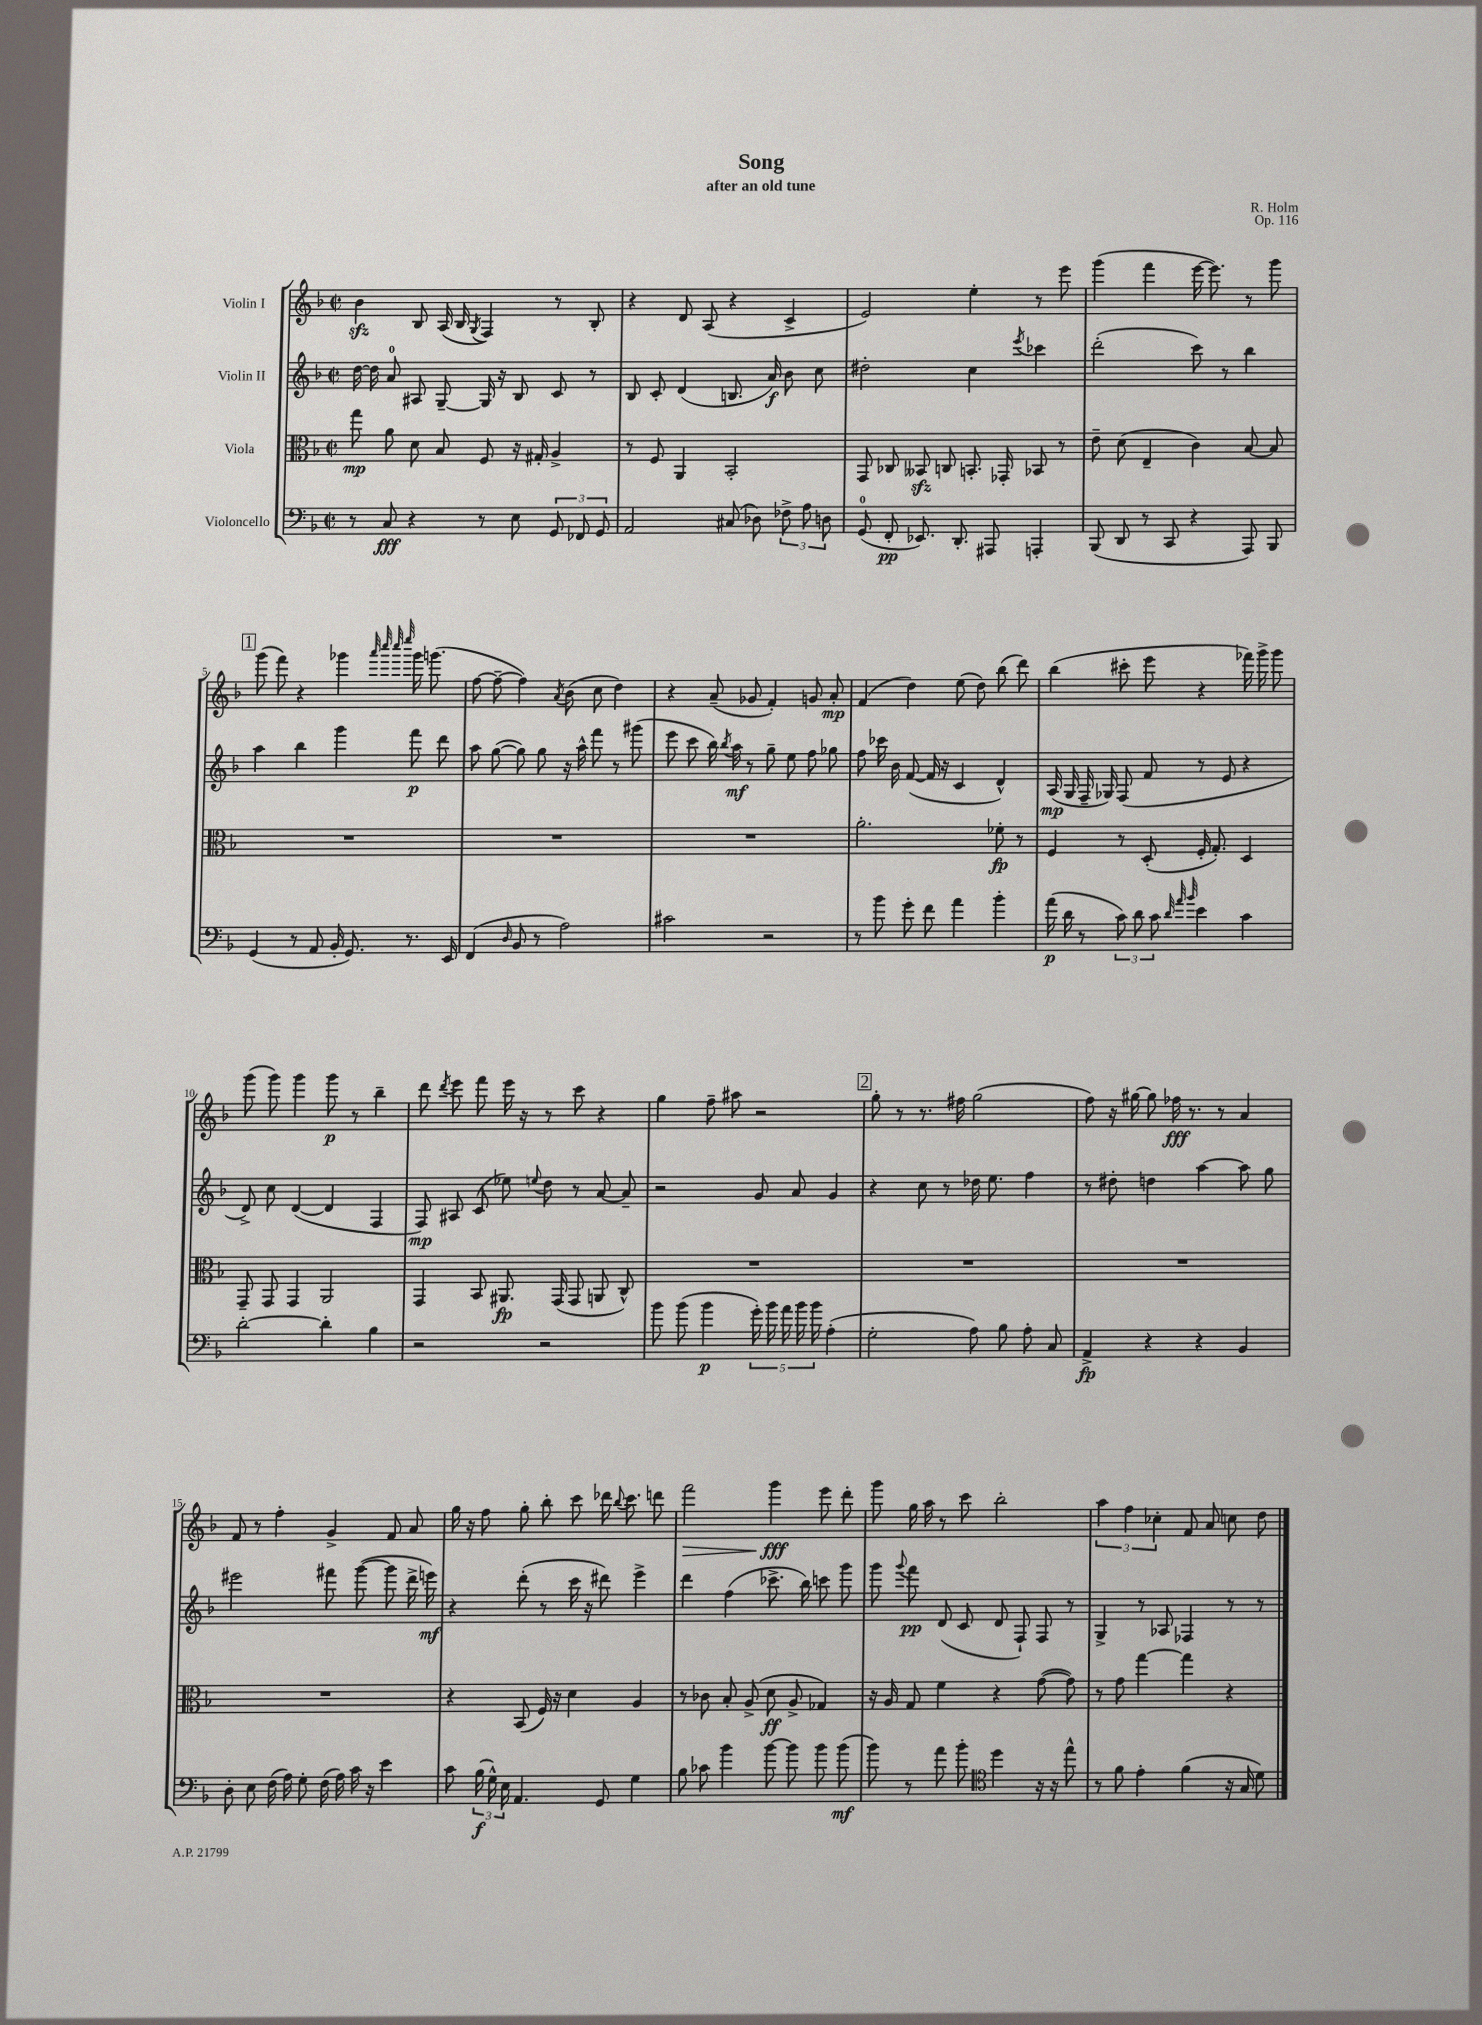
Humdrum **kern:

**kern	**kern	**kern	**kern
*staff4	*staff3	*staff2	*staff1
*clefF4	*clefC3	*clefG2	*clefG2
*k[b-]	*k[b-]	*k[b-]	*k[b-]
*M2/2	*M2/2	*M2/2	*M2/2
*met(c|)	*met(c|)	*met(c|)	*met(c|)
8r	8gg	[16dd	4b-
.	.	16dd]	.
8C	8a	8a	.
4r	8d	8A#	8B-
.	8B-	[8G~	(16A
.	.	.	16B-
.	.	.	8qG
8r	8F	16G]	4F)
.	.	16r	.
8E	16r	8B-	.
.	16G#'	.	.
12GG	4A^	8c	8r
12FF-	.	.	.
.	.	8r	8B-'
12GG	.	.	.
=	=	=	=
2AA	8r	8B-	4r
.	8F	8c'	.
.	4AA	(4d	8d
.	.	.	(8A
(8C#	2BB-'	8.B	4r
8D-)	.	.	.
.	.	16a)	.
12F-^	.	8b-	4c^
12A	.	.	.
.	.	8cc	.
12D	.	.	.
=	=	=	=
(8GG	8GG	2dd#'	2e)
8FF'	8C-	.	.
8.EE-)	8BB--	.	.
.	8C	.	.
8.DD'	.	.	.
.	8.BB'	4cc	4ee'
8AAA#	.	.	.
.	16GG-'	.	.
.	.	8qeee	.
4AAA'	8BB-	4ccc-	8r
.	8r	.	8eee
=	=	=	=
(8BBB-	8e~	(2ddd'	(4ggg
8DD	(8d	.	.
8r	4E~	.	4fff
8CC	.	.	.
4r	4c)	8ccc)	[16eee
.	.	.	8.eee])
.	.	8r	.
8AAA)	[8B-	4bb-	8r
8BBB-	8B-]	.	8ggg
=	=	=	=
(4GG	1r	4aa	(8ggg
.	.	.	8fff)
8r	.	4bb-	4r
8AA	.	.	.
16BB-'	.	4ggg	4ggg-
8.GG)	.	.	.
.	.	.	32qqaaa
.	.	.	32qqcccc
.	.	.	32qqcccc
.	.	.	32qqeeee
8.r	.	8fff	16ggg-
.	.	.	(8.ggg
.	.	8ddd	.
16EE	.	.	.
=	=	=	=
(4FF	1r	8aa	[8ff
.	.	([8gg	8ff~_
16qqD	.	.	.
8BB-	.	8gg])	4ff])
8r	.	8gg	.
.	.	.	8qa
2A)	.	16r	(8b-
.	.	16aa^^	.
.	.	8fff	8cc
.	.	8r	4dd)
.	.	(8ggg#	.
=	=	=	=
2c#	1r	8eee	4r
.	.	8ccc	.
.	.	16bb-)	(8a~
.	.	8qbb-	.
.	.	16aa	.
.	.	8r	8g-
2r	.	8gg~	4f')
.	.	8ee	.
.	.	8ff	8g
.	.	8gg-	8a'
=	=	=	=
8r	2.a'	8ff	(4f
8b-	.	16ccc-	.
.	.	16b-	.
8g'	.	([8f	4dd)
8f	.	16f]	.
.	.	16r	.
4a	.	4c	(8ee
.	.	.	8dd)
4b-'	8f-'	4d^^)	(8bb-
.	8r	.	8ddd)
=	=	=	=
(16a	4F	(16A	(4bb-
16d	.	16G	.
8r	.	16F~	.
.	.	16G-)	.
12c)	8r	(8F	8ccc#'
12d	.	.	.
.	(8D'	8f	8eee
12c	.	.	.
32qqd	.	.	.
32qqa	.	.	.
32qqb-	.	.	.
4e	16F'	8r	4r
.	8.G')	.	.
.	.	8e	.
4c	4D	4r	16fff-)
.	.	.	16ggg^
.	.	.	8ggg
=	=	=	=
[2d'	8GG~	8d^)	(8ggg
.	8GG	8cc	8ggg)
.	4GG	([4d	4ggg
4d']	2AA	4d]	8ggg
.	.	.	8r
4B-	.	4F	4bb-~
=	=	=	=
2r	4GG	8F)	8ddd
.	.	.	8qddd
.	.	8A#	8eee
.	8BB-	(8c	8fff
.	8.AA#	8ee-)	16eee
.	.	.	16r
.	.	8qqee	.
2r	.	8dd	8r
.	(16GG	.	.
.	8GG	8r	8ccc
.	8AA	[8a	4r
.	8C^^)	8a~]	.
=	=	=	=
8b-	1r	2r	4gg
(8b-	.	.	.
4b-	.	.	8ff~
.	.	.	8aa#
20g')	.	8g	2r
20b-	.	.	.
20a	.	.	.
.	.	8a	.
20b-	.	.	.
20b-	.	.	.
(4A'	.	4g	.
=	=	=	=
2G'	1r	4r	8gg'
.	.	.	8r
.	.	8cc	8.r
.	.	8r	.
.	.	.	16ff#
8A)	.	16dd-	(2gg
.	.	8.ee	.
8B-	.	.	.
8A'	.	4ff	.
8C	.	.	.
=	=	=	=
4AA^	1r	8r	8ff)
.	.	8dd#'	16r
.	.	.	[16gg#
4r	.	4dd	8gg#]
.	.	.	16ff-
.	.	.	8.r
4r	.	[4aa	.
.	.	.	8r
4BB-	.	8aa]	4a
.	.	8gg	.
=	=	=	=
8D'	1r	2eee#	8f
8E	.	.	8r
(16F	.	.	4ff'
16A)	.	.	.
8G'	.	.	.
(16F	.	8fff#	4g^
16A)	.	.	.
16c	.	([8ggg	.
16r	.	.	.
4e	.	8ggg]	8f
.	.	16ddd^	8a
.	.	16eee)	.
=	=	=	=
8c	4r	4r	16gg
.	.	.	16r
(24B-	.	.	8ff
24G^^)	.	.	.
24E	.	.	.
4.AA	(8BB-	(8ddd'	8gg'
.	16F)	8r	8bb-'
.	16r	.	.
.	4d	16ccc	8ccc
.	.	16r	.
8GG	.	8ddd#)	16ddd-
.	.	.	8qqbb-
.	.	.	8.ccc
4G	4A	4eee^	.
.	.	.	8ddd
=	=	=	=
8B-	8r	4ddd	2fff
8c-	8c-	.	.
4b-	8B-'	(4ff	.
.	(8A^	.	.
[8b-	8d	8.ccc-^	4ggg
8b-]	8A^	.	.
.	.	16bb-)	.
8b-	4G-)	8ccc	8eee
(8b-	.	8ggg	8ddd'
=	=	=	=
8b-)	16r	8ggg	8ggg
.	16A	.	.
.	.	8qqggg	.
8r	8G	8fff	16gg
.	.	.	16aa
8a	4f	(8d	8r
8b-'	.	8c	8ccc
*clefC4	*	*	*
4dd	4r	8d	2bb-'
.	.	8F`)	.
16r	([8g	8F	.
16r	.	.	.
8ee^^	8g])	8r	.
=	=	=	=
8r	8r	4G^	6aa
8f	8g	.	.
.	.	.	6ff
4e'	[4gg	8r	.
.	.	.	6cc-'
.	.	8A-	.
(4f	4gg]	4F-	8f
.	.	.	8a
16r	4r	8r	8cc
16G	.	.	.
8d)	.	8r	8dd
==	==	==	==
*-	*-	*-	*-
